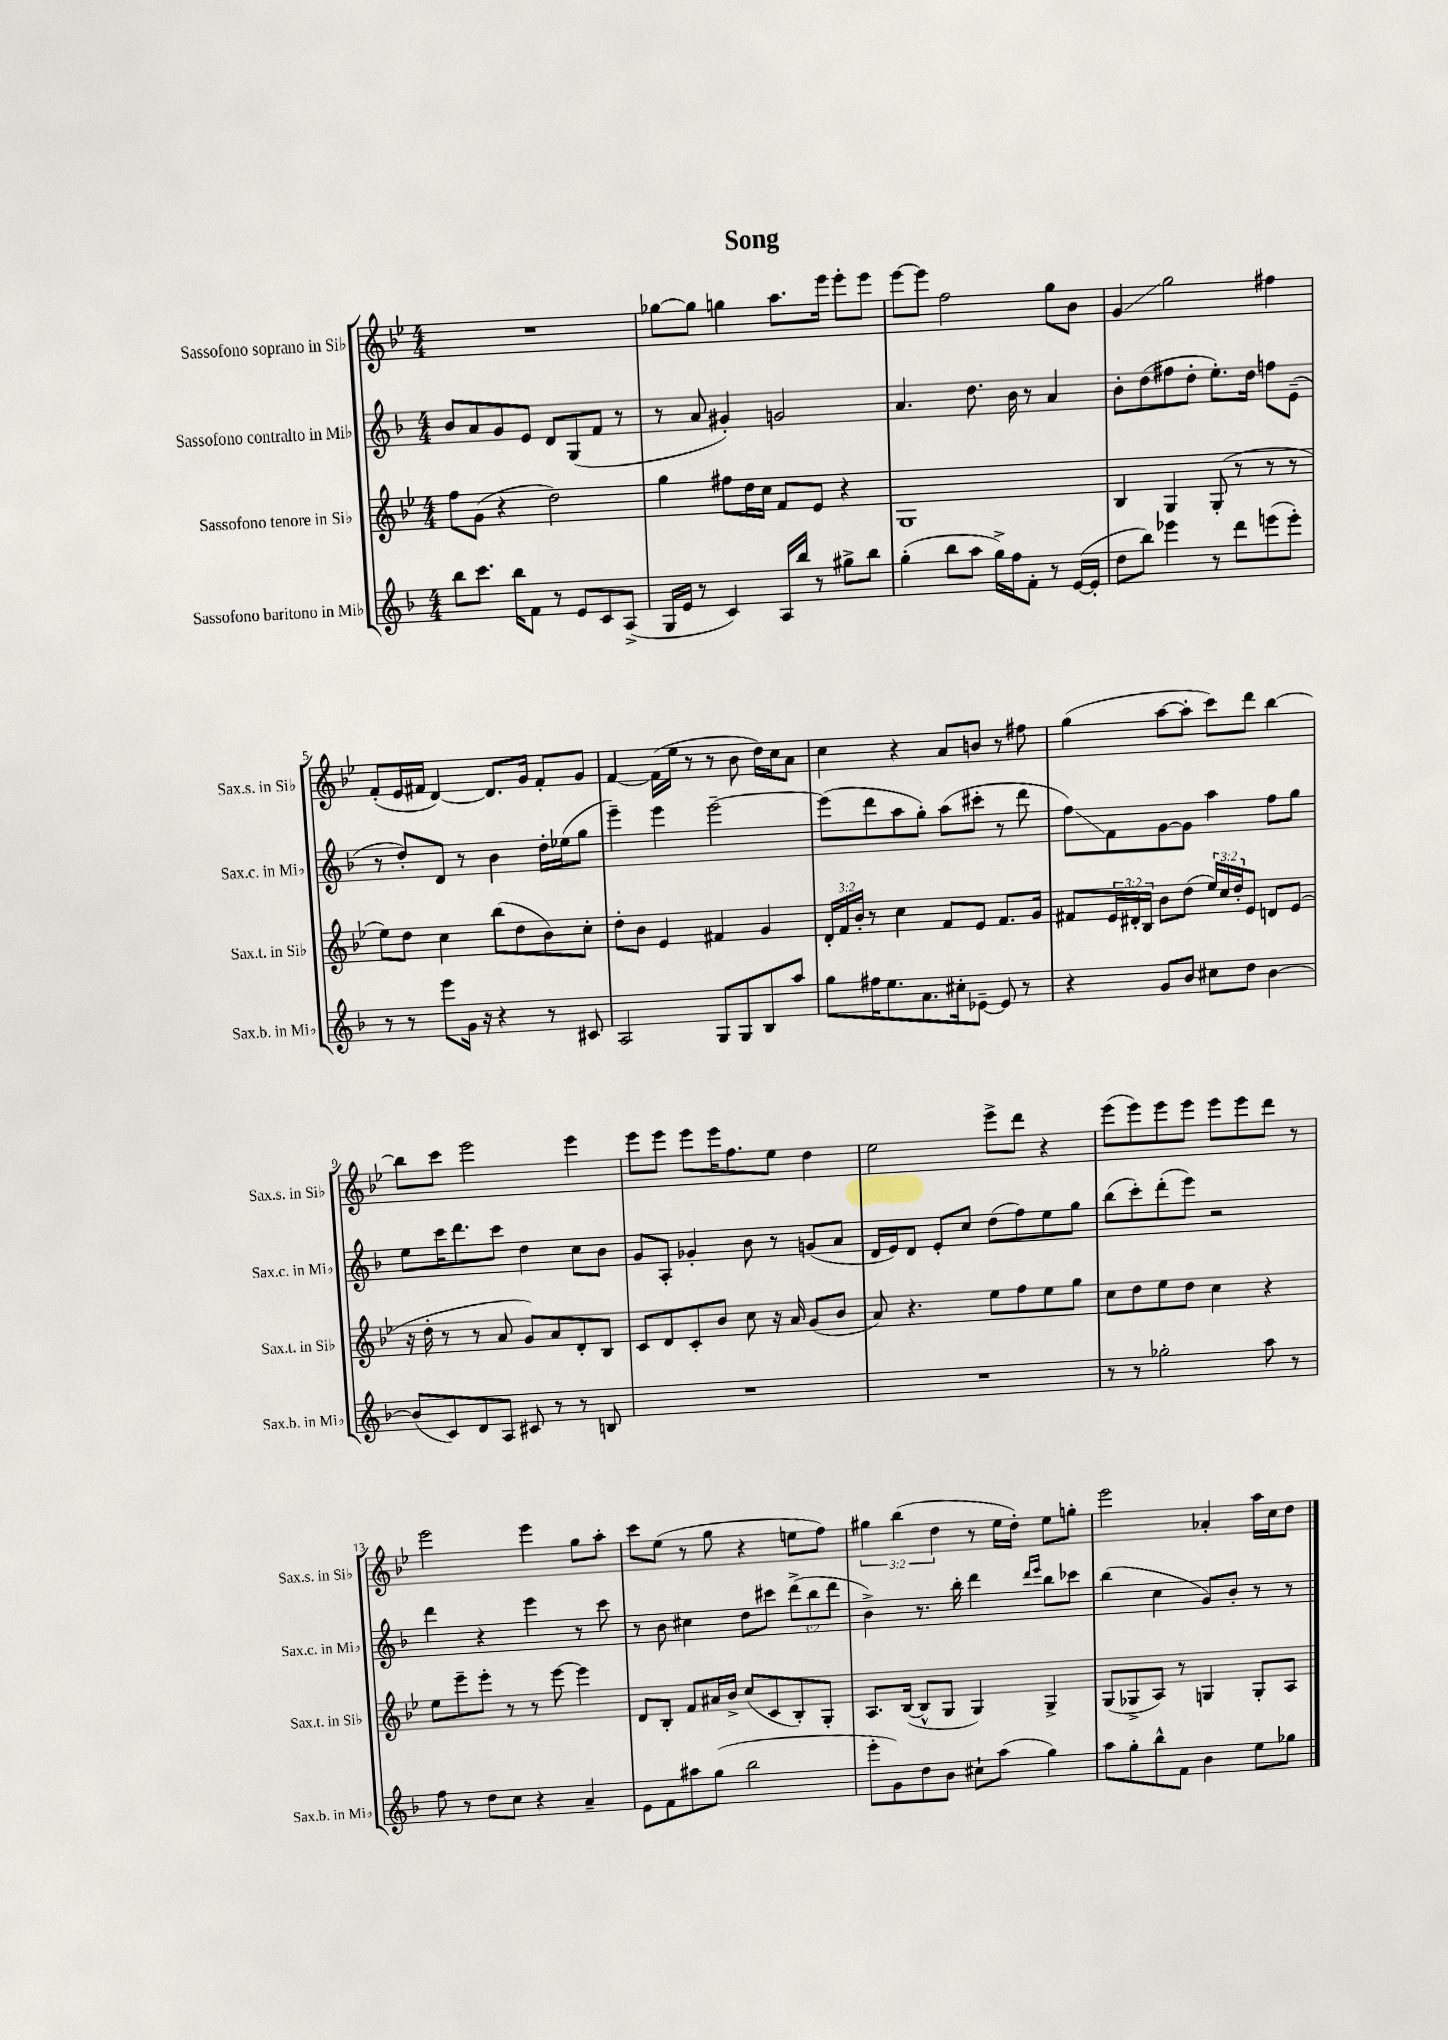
\header { title = "Song" }
<<
\new StaffGroup <<
\new Staff = "s0" \with { instrumentName = "Sassofono soprano in Sib" shortInstrumentName = "Sax.s. in Sib" } {
    \clef treble \key bes \major \numericTimeSignature \time 4/4 \override Staff.TupletNumber.text = #tuplet-number::calc-fraction-text
    R1 |
    ges''8~ ges''8 g''4 a''8. ees'''16 ees'''8-. ees'''8 |
    ees'''8~ ees'''8 f''2 g''8 bes'8 |
    g'4\glissando g''2 fis''4 |
    f'8-.( ees'16 fis'16 d'4~) d'8. g'16 fis'8-. g'8 |
    f'4~ f'16( ees''16 r8 r8 bes'8 d''16) c''16 a'8 |
    c''4 r4 a'8 b'8 r8 fis''8 |
    g''4( a''8~ a''8-. c'''8) d'''8 bes''4~ |
    bes''8 c'''8 ees'''2 ees'''4 |
    ees'''8 ees'''8 ees'''8 ees'''16 f''8. ees''8 d''4 |
    ees''2 ees'''8-> d'''8 r4 |
    ees'''8( ees'''8) ees'''8 ees'''8 ees'''8 ees'''8 d'''8 r8 |
    ees'''2 ees'''4 g''8 a''8-. |
    c'''8 ees''8( r8 g''8 r4 e''8 f''8) |
    \tuplet 3/2 { gis''4 bes''4( d''4 } r8 ees''16 d''16-.) ees''8 g''8-. |
    ees'''2 aes'4-. a''16 c''16 d''8 \bar "|." |
}
\new Staff = "s1" \with { instrumentName = "Sassofono contralto in Mib" shortInstrumentName = "Sax.c. in Mib" } {
    \clef treble \key f \major \numericTimeSignature \time 4/4 \override Staff.TupletNumber.text = #tuplet-number::calc-fraction-text
    bes'8 a'8 g'8 e'8 d'8 g8( f'8 r8 |
    r8 a'8 gis'4-.) g'2 |
    a'4. d''8. bes'16 r8 a'4 |
    bes'8-. d''8( fis''8 d''8-. e''8.-.) d''16 f''8 e'8--( |
    r8 d''8-.) d'8 r8 bes'4 d''16-. ees''16( g''8 |
    e'''4--) e'''4 e'''2~-- |
    e'''8( d'''8 a''8 g''8-.) a''8( cis'''8-. r8 d'''8 |
    f''8\glissando) f'8 g'8~ g'8 a''4 f''8 g''8 |
    e''8 c'''16 d'''8. c'''8 d''4 c''8 bes'8 |
    g'8 a8-. ges'4-. bes'8 r8 g'8( a'8 |
    d'16 e'16) d'8 e'8-. c''8 d''8( f''8) e''8 g''8 |
    bes''8( c'''8-.) d'''8-.( e'''8) r2 |
    d'''4 r4 e'''4 r8 c'''8 |
    r8 bes'8 cis''4 d''8 cis'''8 \tuplet 3/2 { d'''8->( bes''8 d'''8 } |
    bes'4->) r8. bes''16-. d'''4 \grace { d'''16 e'''16 } bes''8 ces'''8 |
    bes''4( c''4 g'8) bes'8-. r8 r8 \bar "|." |
}
\new Staff = "s2" \with { instrumentName = "Sassofono tenore in Sib" shortInstrumentName = "Sax.t. in Sib" } {
    \clef treble \key bes \major \numericTimeSignature \time 4/4 \override Staff.TupletNumber.text = #tuplet-number::calc-fraction-text
    f''8 g'8( r4 d''2) |
    g''4 fis''8 d''16 c''16 f'8 ees'8 r4 |
    g1 |
    bes4 g4 g8-.( r8 r8 r8 |
    ees''8) d''8 c''4 bes''8( d''8 bes'8) c''8-. |
    d''8-. bes'8 ees'4 fis'4 g'4 |
    \tuplet 3/2 { d'16-. f'16 bes'16-. } r8 c''4 f'8 ees'8 f'8. g'16 |
    fis'8 \tuplet 3/2 { ees'16 dis'16-. bes16 } bes'8 d''8( \tuplet 3/2 { ees''16) c''16 d''16-. } ees'8 d'8 ees'8( |
    r16 d''16-. r8 r8 a'8 g'8) a'8 d'8-. bes8 |
    c'8 d'8 c'8-. bes'8 c''8 r16 a'16 g'8( bes'8 |
    a'8) r4. ees''8 f''8 ees''8 g''8 |
    c''8 d''8 ees''8 d''8 c''4 r4 |
    ees''8 ees'''8-- ees'''8-. r8 r8 ees'''8~ ees'''4 |
    d'8 bes8-. f'8 ais'16 bes'16-> c''8( c'8 bes8-.) g8-. |
    a8. bes16~( bes8-^ g8 g4) g4-> |
    g8( ges8-> a8) r8 g4 g8-. a8 \bar "|." |
}
\new Staff = "s3" \with { instrumentName = "Sassofono baritono in Mib" shortInstrumentName = "Sax.b. in Mib" } {
    \clef treble \key f \major \numericTimeSignature \time 4/4
    bes''8 c'''8. bes''16 f'8 r8 e'8 c'8 a8->( |
    g16 e'16 r8 c'4) a16 bes''16 r8 gis''8-> bes''8 |
    g''4-.( bes''8 a''8 g''16->) f''16 f'8-. r8 e'16~( e'16-. |
    d''8 bes''8) ees'''4 r8 d'''8 e'''8( e'''8-.) |
    r8 r8 e'''8 g'16 r16 r4 r8 cis'8 |
    a2 g8 g8 bes8 a''8 |
    g''8 fis''16 e''8. a'8. cis''16-. ees'8~-- ees'8 r8 |
    r4 g'8 bes'8 cis''8 d''8 bes'4~ |
    bes'8( c'8) d'8 a8 cis'8 r8 r8 b8 |
    R1 |
    R1 |
    r8 r8 ges''2-. a''8 r8 |
    f''8 r8 d''8 c''8 r4 a'4-- |
    e'8 f'8 ais''8 g''8( bes''2 |
    e'''8-. g'8) d''8 bes'8 cis''8-! a''8( g''4) |
    a''8 g''8-. bes''8-^ f'8 bes'4 e''8 ges''8 \bar "|." |
}
>>
>>
